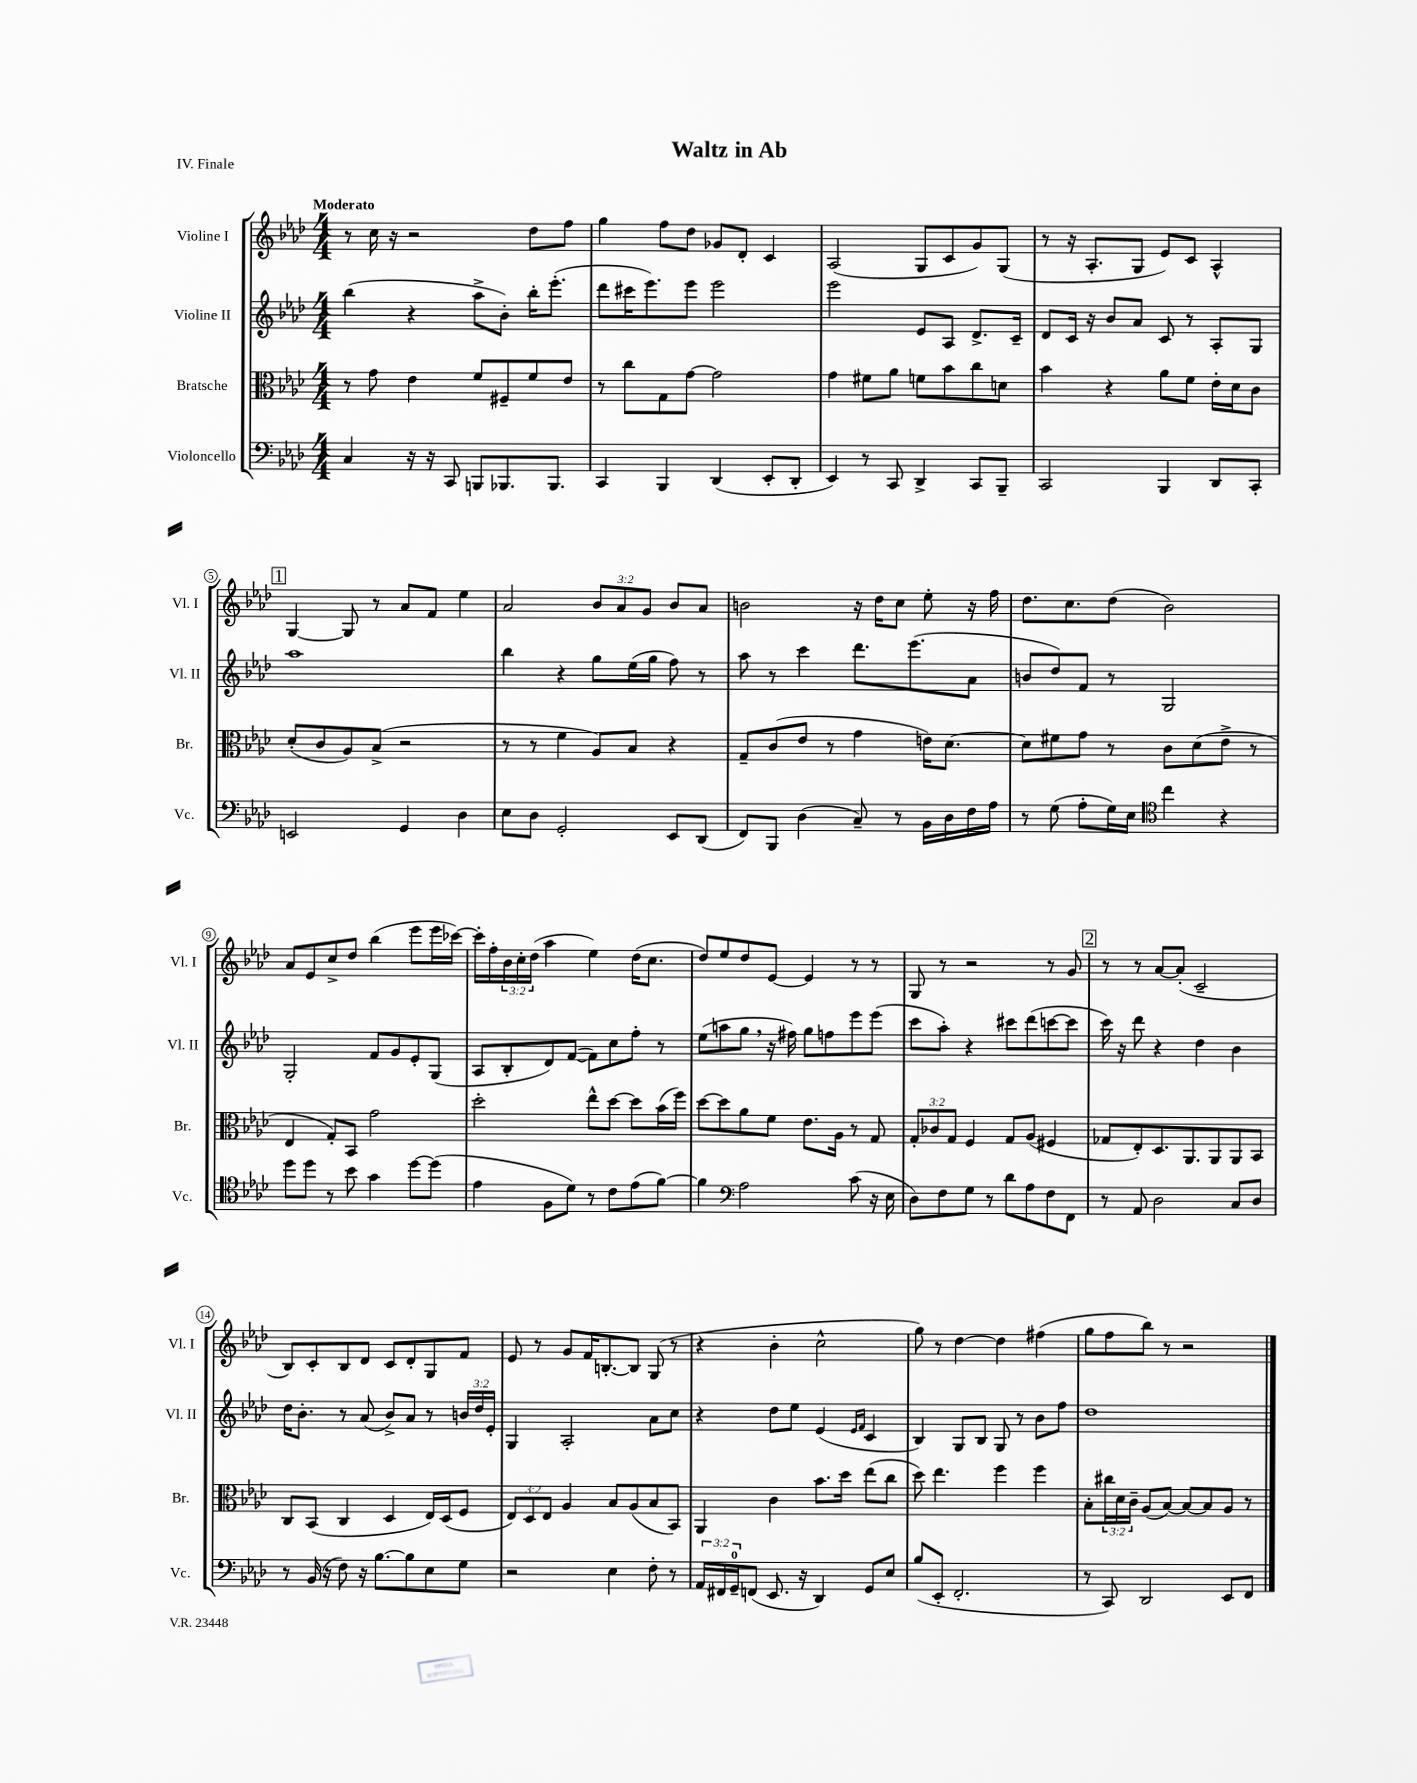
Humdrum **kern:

**kern	**kern	**kern	**kern
*part4	*part3	*part2	*part1
*staff4	*staff3	*staff2	*staff1
*I"Violoncello	*I"Bratsche	*I"Violine II	*I"Violine I
*I'Vc.	*I'Br.	*I'Vl. II	*I'Vl. I
*clefF4	*clefC3	*clefG2	*clefG2
*k[b-e-a-d-]	*k[b-e-a-d-]	*k[b-e-a-d-]	*k[b-e-a-d-]
*M4/4	*M4/4	*M4/4	*M4/4
=1	=1	=1	=1
!	!	!	!LO:TX:a:B:t=Moderato
4C/	8r	(4bb-\	8r
.	8g\	.	16cc\
.	.	.	16r
16r	4e-\	4r	2r
16r	.	.	.
8CC/	.	.	.
8BBBn/L	8f/L	8aa-^\L	.
8.BBB-X/	8F#X~/	8b-'\J)	.
.	8f/	16bb-'\KL	8dd-\L
8.BBB-/J	.	(8.eee-'\J	.
.	8e-/J	.	8ff\J
=2	=2	=2	=2
4CC/	8r	8ddd-\L	4gg\
.	8cc\L	16ccc#X\K	.
.	.	8.eee-\)	.
4BBB-/	8G\	.	8ff\L
.	[8g\J	8eee-\J	8dd-\J
(4DD-/	2g\]	2eee-\	8g-X/L
.	.	.	8d-'/J
8EE-'/L	.	.	4c/
8DD-'/J	.	.	.
=3	=3	=3	=3
4EE-/)	4g\	2eee-\	(2A-/
8r	8f#X\L	.	.
8CC/	8a-\J	.	.
4DD-^/	8fn\L	8e-/L	8G/L
.	8b-\	8A-/J	8c/
8CC/L	8cc\	8.d-^/L	8g/)
8BBB-~/J	8dn\J	.	(8G/J
.	.	16c~/Jk	.
=4	=4	=4	=4
2CC/	4b-\	8d-/L	8r
.	.	16c/Jk	16r
.	.	16r	8.A-'/L
.	4r	8b-/L	.
.	.	8a-/J	8G/J
4BBB-/	8a-\L	8c/	8e-/L)
.	8f\J	8r	8c/J
8DD-/L	16e-'\LL	8A-'/L	4A-^^/
.	16d-\J	.	.
8CC'/J	8c\J	8G/J	.
!!LO:LB:g=z
!!LO:REH:place=s1:t=1
=5	=5	=5	=5
2EEn/	(8d-'/L	1aa-	[4G/
.	8c/	.	.
.	8A-/)	.	8G/]
.	(8B-^/J	.	8r
4GG/	2r	.	8a-/L
.	.	.	8f/J
4D-\	.	.	4ee-\
=6	=6	=6	=6
8E-\L	8r	4bb-\	2a-/
8D-\J	8r	.	.
2GG'/	4f\	4r	.
.	8A-/L)	8gg\L	12b-/L
.	.	.	12a-/
.	8B-/J	(16ee-\L	.
.	.	.	12g/J
.	.	16gg\JJ	.
8EE-/L	4r	8ff\)	8b-/L
(8DD-/J	.	8r	8a-/J
=7	=7	=7	=7
8FF/L)	8G~/L	8aa-\	2bn\
8BBB-/J	(8c/	8r	.
(4D-\	8e-/J	4ccc\	.
.	8r	.	.
8C~/)	4g\	8.ddd-\L	16r
.	.	.	16dd-\KL
8r	.	.	8cc\J
.	.	(8.eee-\	.
16BB-\LL	16en\KL)	.	8ee-'\
16D-\	[8.d-\J	.	.
16F\	.	8a-\J	16r
16A-\JJ	.	.	16ff\
=8	=8	=8	=8
8r	8d-\L]	8bn/L	8.dd-\L
(8G\	8f#X\	8dd-/)	.
.	.	.	8.cc\
8A-'\L	8g\J	8f/J	.
16G\L)	8r	8r	(8dd-\J
16E-\JJ	.	.	.
*clefC4	*	*	*
4cc\	8c\L	2G/	2b-\)
.	(8d-\	.	.
4r	8e-^\J	.	.
.	8r	.	.
!!LO:LB:g=z
=9	=9	=9	=9
8dd-\L	4E-/	2G'/	8a-/L
8dd-\J	.	.	8e-/
8r	8G'/L)	.	8cc^/
8b-\	8BB-/J	.	8dd-/J
4g\	2g\	8f/L	(4bb-\
.	.	8g/	.
[8dd-\L	.	8e-'/	8eee-\L
(8dd-\J]	.	(8G/J	16eee-\L
.	.	.	[16ccc-X\JJ)
=10	=10	=10	=10
4e-\	2dd-'\	8A-/L	16ccc-'\LL]
.	.	.	16ff'\
.	.	8B-'/	24b-\
.	.	.	24cc'\
.	.	.	(24dd-\JJ
8F\L	.	8d-/)	4aa-\
8d-\J)	.	([8f/J	.
8r	8ee-^^\L	8f\L])	4ee-\)
8c\L	[8dd-\J	8cc\	.
(8e-\	8dd-\L]	8ff'\J	(16dd-\KL
.	.	.	8.cc\J
[8f\J)	(16b-\L	8r	.
.	16ff\JJ)	.	.
=11	=11	=11	=11
4f\]	[8dd-\L	(8ee-\L	8dd-/L)
.	8dd-\]	8aan\	8ee-/
*clefF4	*	*	*
2A-\	8a-\	8gg,\J	8dd-/
.	8f\J	16r	[8e-/J
.	.	16ff#X\)	.
.	8.e-\L	8gg\L	4e-/]
.	.	8ffn\	.
.	16A-\Jk	.	.
(8c\	8r	8eee-\	8r
16r	8G/	(8eee-\J	8r
16E-\	.	.	.
=12	=12	=12	=12
8D-\L)	12G'/L	8ccc\L	8G/
.	12c-X/	.	.
8F\	.	8aa-'\J)	8r
.	12G/J	.	.
8G\J	4F/	4r	2r
8r	.	.	.
8d-\L	8G/L	8ccc#X\L	.
8A-\	(8A-/J	(8ddd-\	.
8F\	4F#X/	[8cccn\	8r
8FF\J	.	8ccc\J]	8g/
!!LO:REH:place=s1:t=2
=13	=13	=13	=13
8r	8G-X/L	16ccc\)	8r
.	.	16r	.
8AA-/	8E-'/)	8ddd-\	8r
2D-\	8.D-/	4r	[8a-/L
.	.	.	(8a-'/J]
.	8.AA-/	.	.
.	.	4dd-\	2c~/
.	8AA-/	.	.
8C/L	8AA-/	4b-\	.
8D-/J	8BB-/J	.	.
!!LO:LB:g=z
=14	=14	=14	=14
8r	8C/L	16dd-\KL	8B-/L)
.	.	8.b-'\J	.
(16BB-/	(8BB-/J	.	8c'/
16r	.	.	.
8F\)	4C/	8r	8B-/
16r	.	(8a-/	8d-/J
[8.B-\L	.	.	.
.	4D-/	8b-^/L)	8c/L
8B-\]	.	8a-/J	8d-'/
8E-\	16E-/LL)	8r	8G/
.	(16D-/J	.	.
8G\J	8F/J	24bn/LL	8f/J
.	.	24dd-/	.
.	.	24e-'/JJ	.
=15	=15	=15	=15
2r	12E-/L)	4G/	8e-/
.	12D-/	.	.
.	.	.	8r
.	12E-/J	.	.
.	4A-/	2A-'/	8g/L
.	.	.	16f/K
.	.	.	[8.Bn'/
4E-\	8B-/L	.	.
.	(8A-/	.	8B/J]
8F'\	8B-/	8a-\L	(8G/
8r	8BB-/J)	8cc\J	8r
=16	=16	=16	=16
24AA-/LL	4AA-/	4r	4r
24FF#X/	.	.	.
24GG~/J	.	.	.
(8FFn/J	.	.	.
8.EE-/	4c\	8dd-\L	4b-'\
.	.	8ee-\J	.
16r	.	.	.
4DD-/)	8.b-\L	(4e-/	2cc^^\
.	16dd-\Jk	.	.
.	.	16qqe-/LL	.
.	.	16qqf/JJ	.
8GG/L	(8ee-\L	4c/	.
8E-/J	8cc\J	.	.
=17	=17	=17	=17
(8B-/L	8dd-\)	4B-/)	8gg\)
8EE-'/J	4.ee-\	.	8r
2.FF'/	.	8G/L	[4dd-\
.	.	8B-/J	.
.	4ff\	8G/	4dd-\]
.	.	8r	.
.	4ff\	8b-\L	(4ff#X\
.	.	8ff\J	.
=18	=18	=18	=18
8r	8B-'\L	1dd-	8gg\L
8CC/)	24cc#X\L	.	8ff\
.	24d-\	.	.
.	24c~\JJ	.	.
2DD-/	(8A-/L	.	8bb-\J)
.	[8B-/J)	.	8r
.	8B-/L_	.	2r
.	8B-/]	.	.
8EE-/L	8A-/J	.	.
8FF/J	8r	.	.
==	==	==	==
*-	*-	*-	*-
